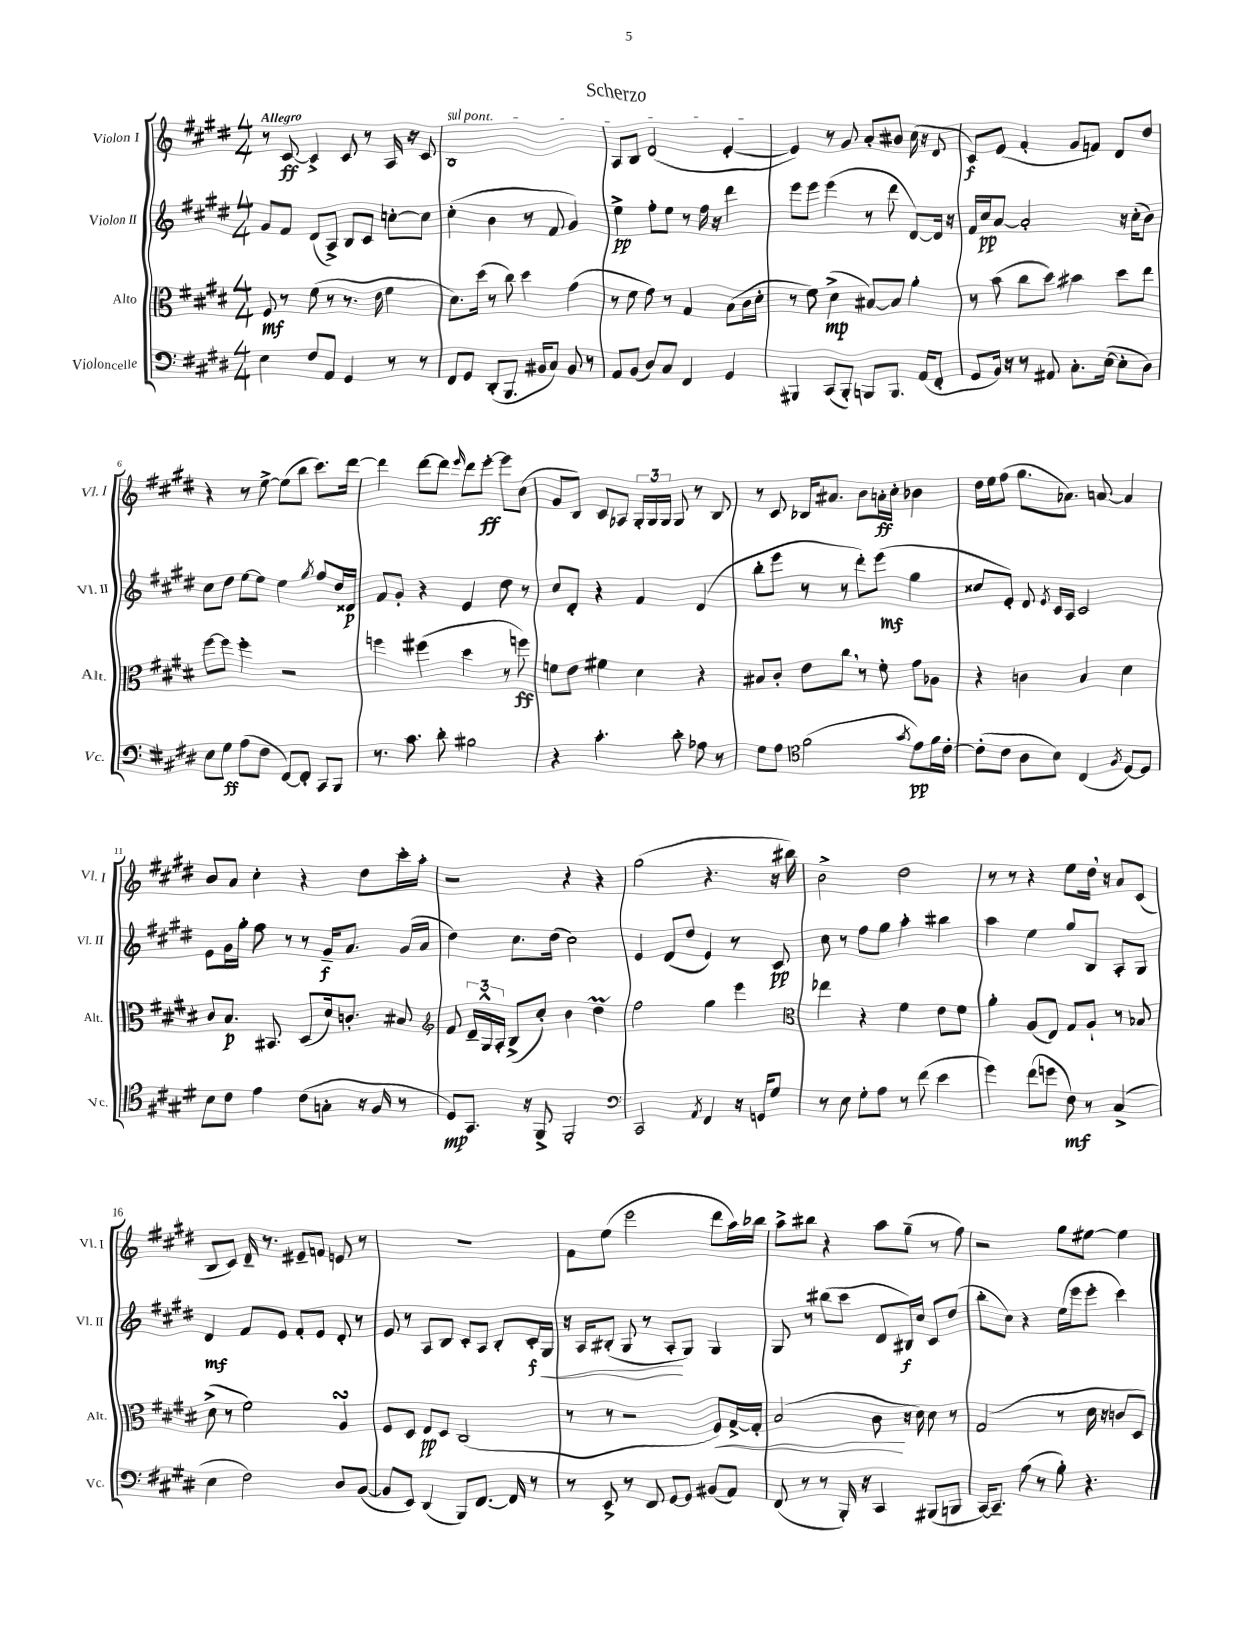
\header { title = "Scherzo" }
<<
\new StaffGroup <<
\new Staff = "s0" \with { instrumentName = "Violon I" shortInstrumentName = "Vl. I" } {
    \clef treble \key e \major \numericTimeSignature \time 4/4 \tempo "Allegro"
    \autoBeamOff r8 cis'8~\ff cis'4-> cis'8 r8 a16 r16 cis'8 |
    \once \override TextSpanner.bound-details.left.text = \markup { \italic "sul pont." } b1\startTextSpan |
    a8[ b8] dis'2( e'4~-.\stopTextSpan |
    e'4) r8 gis'8 a'8[-. bis'8] cis''16( r16 dis'8 |
    cis'8[\f) e'8]( fis'4-. gis'8[ f'8]) dis'8[ dis''8] |
    r4 r8 e''8~-> e''8[( b''8] cis'''8.[) dis'''16]~ |
    dis'''4 dis'''8[~ dis'''8] \grace { e'''16 } dis'''8[ e'''8]~-.\ff e'''8[ cis''8]( |
    gis'8[ b8]) cis'8[ aes8] \tuplet 3/2 { gis16[-. gis16 gis16] } gis8 r8 b8 |
    r8 cis'8 bes16[ ais'8.] b'8[ a'16-.\ff cis''16]-. bes'4 |
    dis''16[ e''16 fis''8]( gis''8.[ aes'8.]) a'8~ a'4 |
    b'8[ a'8] cis''4-. r4 dis''8[ cis'''16-. a''16]-. |
    r2 r4 r4 |
    gis''2( r4. r16 bis''16) |
    b'2-> dis''2 |
    r8 r8 r4 e''8[ dis''16] \breathe r16 a'8[ cis'8]( |
    b8[ cis'8]) dis'16-- r8. eis'8[-- f'8] e'8 r8 |
    r1 |
    fis'8[ e''8]( e'''2 dis'''8[ a''16) bes''16] |
    a''8[-> bis''8] r4 a''8[ gis''8]--( r8 fis''8) |
    r2 gis''8[ eis''8]~ eis''4 \bar "|." |
}
\new Staff = "s1" \with { instrumentName = "Violon II" shortInstrumentName = "Vl. II" } {
    \clef treble \key e \major \numericTimeSignature \time 4/4
    \autoBeamOff gis'8[ fis'8] dis'8[( a8]->) b8[ cis'8] c''8[~-. c''8] |
    cis''4-.( b'4 r8 fis'8 gis'4) |
    e''4->\pp fis''8[-. e''8] r8 fis''16 r16 dis'''4 |
    e'''8[ e'''8] e'''4( r8 dis'''8 dis'8[~) dis'16] r16 |
    fis'16[ cis''16\pp a'8]~ a'2-. r16 cis''16[-.( b'8]) |
    cis''8[ dis''8] e''8[~ e''8] e''4 \acciaccatura { gis''8 } fis''8[ dis''16 disis'16]\p |
    fis'8[ gis'8]-. r4 e'4 dis''8 r8 |
    cis''8[ dis'8]-. r4 fis'4 dis'4( |
    b''8[-. e'''8] r8 r8 dis'''8[-.) e'''8]\mf( gis''4 |
    cisis''8[ e'8]-.) dis'8 \acciaccatura { e'8 } cis'16[ a16] cis'2 |
    e'8[ gis'16 gis''16]-. fis''8 r8 r8 gis'16[--\f a'8.] gis'16[( a'16] |
    dis''4) cis''8.[ dis''16]( cis''2) |
    e'4 dis'8[( dis''8] e'4) r8 cis'8\pp |
    cis''8 r8 fis''8[ gis''8] a''4-. bis''4 |
    a''4 e''4 gis''8[ b8] a8[-. gis8] |
    dis'4\mf fis'8[ e'8] fis'8[-. e'8] dis'8-. r8 |
    e'8 r8 a8[ b8] cis'8[-. a8] b8[-. cis'16-.\f\< gis16] |
    r16 a16[ bis8]-.( gis8 r8 a8[-.\! gis8]) gis4 |
    gis8 r8 bis''8[( cis'''8] dis'8[ bis16\f) cis''16] cis'8[ dis''8]( |
    b''8[-. cis''8]) r4 e''16[( e'''16 e'''8]-. cis'''4) \bar "|." |
}
\new Staff = "s2" \with { instrumentName = "Alto" shortInstrumentName = "Alt." } {
    \clef alto \key e \major \numericTimeSignature \time 4/4
    \autoBeamOff fis8\mf r8 fis'8( r8 r8. e'16 fis'4 |
    dis'8.[) dis''16]( r8 cis''8) dis''4 gis'4( |
    r8 fis'8 gis'8) r8 gis4 b8[( cis'16 dis'16]-. |
    r8 fis'8) dis'4->\mp( bis8[~) bis8] a'4-. |
    r8 b'8( cis''8[ dis''8]) bis'4 dis''8[ e''8] |
    fis''8[~ fis''8] fis''4-. r2 |
    f''4 fis''4( dis''4 r8 f''8\ff) |
    f'8[ e'8] fis'4 dis'4 r4 |
    bis8[ cis'8]-. e'8[ cis''8] \breathe r8 fis'8-. gis'8[ aes8] |
    r4 c'4 b4 dis'4 |
    cis'8[ b8.]\p bis,8. dis8[( dis'16) c'8.]-. bis8 |
    \clef treble fis'8 \tuplet 3/2 { dis'16[-- gis16-^ a16]-. } b8[->( cis''8]-.) b'4 dis''4\prall |
    fis''2 gis''4 e'''4 |
    \clef alto ees''4 r4 fis'4 e'8[ fis'8] |
    a'4-. a8[( e8]) gis8[ a8]-! r8 bes8 |
    dis'8->( r8 fis'2) a4\turn |
    fis8[ dis8] e8[\pp dis8] cis2( |
    r8 r8 r2 fis8[\<) gis16~-> gis16]-. |
    b2( cis'8\! r16 dis'16) dis'8 r8 |
    gis2( r8 dis'16 r16 c'8[ dis8]) \bar "|." |
}
\new Staff = "s3" \with { instrumentName = "Violoncelle" shortInstrumentName = "Vc." } {
    \clef bass \key e \major \numericTimeSignature \time 4/4
    \autoBeamOff e4 fis8[ a,8] gis,4 r8 r8 |
    fis,8[ gis,8] dis,8[-.( b,,8.] bis,16[ cis8]) bis,8 r8 |
    a,8[ b,8]( dis8[) cis8] fis,4 gis,4 |
    bis,,4 cis,8[( bis,,8]-.) b,,8[ b,,8.] a,16[( fis,8]-. |
    gis,8[ b,16]) r16 r8 ais,8 cis8.[-. e16]~( e8[-. dis8]) |
    e8[ gis8]\ff a8[( fis8] fis,8[~) fis,8]-. cis,8[ b,,8] |
    r8. cis'8. dis'8-. bis2 |
    r4 cis'4.-. dis'8-. aes8 r8 |
    gis8[ a8] \clef tenor fis'2( \acciaccatura { gis'8 } e'8[\pp) fis'16 cis'16]~-. |
    cis'8[-.( cis'8] a8[ b8]) cis4( \acciaccatura { fis8 } dis8[~) dis8] |
    b8[ cis'8] e'4 cis'8[( g8]-. r16 fis16 r8 |
    dis8[\mp) gis,8.] r16 fis,8-> fis,2-. |
    \clef bass cis,2 \acciaccatura { a,8 } fis,4 r16 g,16[ gis8] |
    r8 e8 gis8[-. a8] r8 fis'8( e'4 |
    gis'4) fis'8[( g'8] fis8\mf) r8 cis4->( |
    e4 fis2) dis8[ b,8]~( |
    b,8[ e,8]) dis,4( b,,8[) fis,8.]~ fis,16 r8 |
    r8 e,8-> r8 fis,8 gis,8[~ gis,8] bis,8[( a,8]) |
    fis,8( r8 r8 b,,16-.) r16 cis,4 bis,,8[( b,,8] |
    cis,16[~) cis,8.]-- a8( r8 b8-.) r4. \bar "|." |
}
>>
>>
